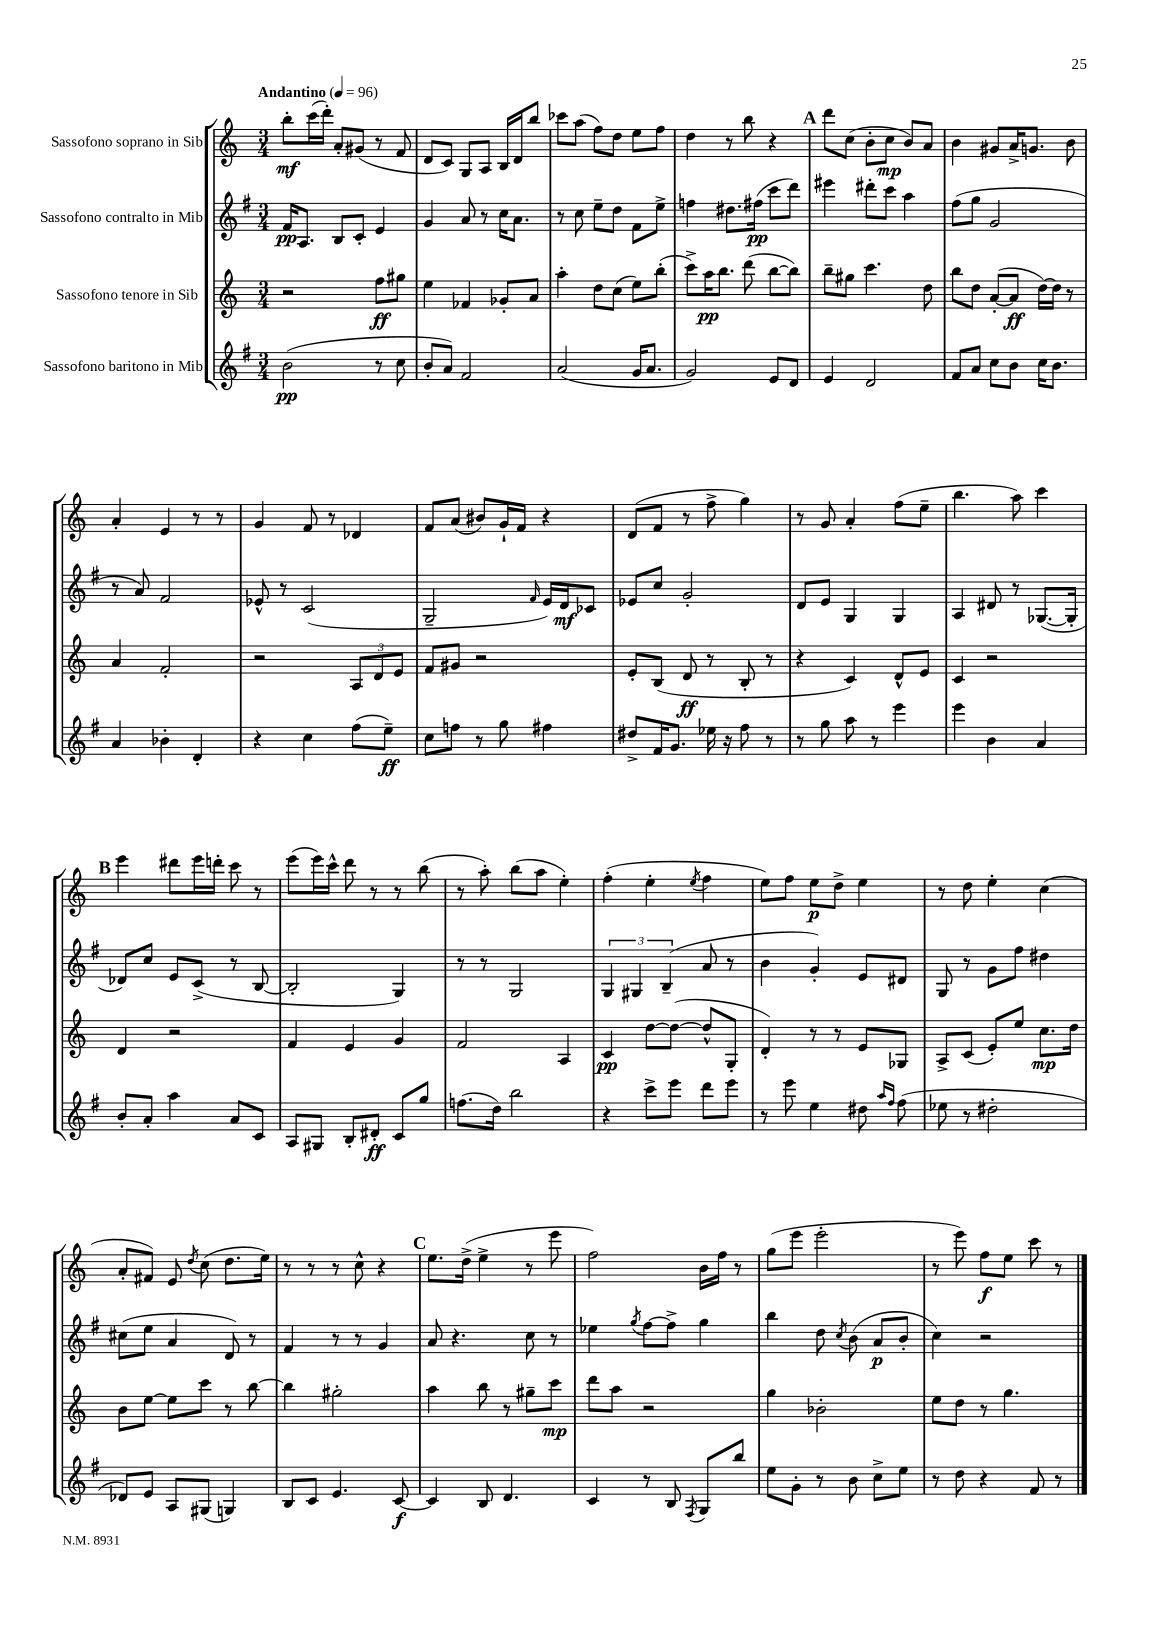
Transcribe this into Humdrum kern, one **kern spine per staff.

**kern	**dynam	**kern	**dynam	**kern	**dynam	**kern	**dynam
*part4	*part4	*part3	*part3	*part2	*part2	*part1	*part1
*staff4	*staff4	*staff3	*staff3	*staff2	*staff2	*staff1	*staff1
*I"Sassofono baritono in Mib	*	*I"Sassofono tenore in Sib	*	*I"Sassofono contralto in Mib	*	*I"Sassofono soprano in Sib	*
*clefG2	*	*clefG2	*	*clefG2	*	*clefG2	*
*k[f#]	*	*k[]	*	*k[f#]	*	*k[]	*
*M3/4	*	*M3/4	*	*M3/4	*	*M3/4	*
*MM96	*	*MM96	*	*MM96	*	*MM96	*
=1	=1	=1	=1	=1	=1	=1	=1
!	!	!	!	!	!	!LO:TX:a:B:t=Andantino	!
(2b\	pp	2r	.	16f#/KL	pp	8bb'\L	mf
.	.	.	.	8.A/J	.	.	.
.	.	.	.	.	.	(16ccc\L	.
.	.	.	.	.	.	16ddd'\JJ)	.
.	.	.	.	8B/L	.	8a'/L	.
.	.	.	.	8c'/J	.	(8g#X/J	.
8r	.	8ff\L	ff	4e/	.	8r	.
8cc\	.	8gg#X\J	.	.	.	8f/	.
=2	=2	=2	=2	=2	=2	=2	=2
8b'/L	.	4ee\	.	4g/	.	8d/L	.
8a/J)	.	.	.	.	.	8c/J)	.
2f#/	.	4f-X/	.	8a/	.	8G/L	.
.	.	.	.	8r	.	8A/J	.
.	.	8g-X'/L	.	16cc\KL	.	16B/LL	.
.	.	.	.	8.a\J	.	16d/J	.
.	.	8a/J	.	.	.	8bb/J	.
=3	=3	=3	=3	=3	=3	=3	=3
(2a/	.	4aa'\	.	8r	.	8ccc-X\L	.
.	.	.	.	8cc\	.	(8aa\J	.
.	.	8dd\L	.	8ee~\L	.	8ff\L)	.
.	.	(8cc\J	.	8dd\J	.	8dd\J	.
16g/KL	.	8ee\L)	.	8f#\L	.	8ee\L	.
8.a/J	.	.	.	.	.	.	.
.	.	(8bb'\J	.	8ee^\J	.	8ff\J	.
=4	=4	=4	=4	=4	=4	=4	=4
2g/)	.	8ccc^\L)	.	4ffn\	.	4dd\	.
.	.	16aa\K	pp	.	.	.	.
.	.	8.bb\J	.	.	.	.	.
.	.	.	.	8.dd#X\L	.	8r	.
.	.	(8ddd\	.	.	.	8bb\	.
.	.	.	.	(16ff#X\Jk	pp	.	.
8e/L	.	[8bb\L	.	8ccc\L	.	4r	.
8d/J	.	8bb\J])	.	8ddd\J)	.	.	.
!!LO:REH:place=s1:t=A
=5	=5	=5	=5	=5	=5	=5	=5
4e/	.	8bb~\L	.	4eee#X\	.	8ddd\L	.
.	.	8gg#X\J	.	.	.	(8cc\J	.
2d/	.	4.ccc\	.	8ddd#X'\L	.	8b'\L	.
.	.	.	.	8ccc\J	.	8cc\J	mp
.	.	.	.	4aa\	.	8b/L)	.
.	.	8dd\	.	.	.	8a/J	.
=6	=6	=6	=6	=6	=6	=6	=6
8f#/L	.	8bb\L	.	(8ff#\L	.	4b\	.
8a/J	.	8dd\J	.	8gg\J	.	.	.
8cc\L	.	([8a'/L	.	2g/	.	8g#X/L	.
8b\J	.	8a/J]	ff	.	.	16a^/K	.
.	.	.	.	.	.	8.gn/J	.
16cc\KL	.	[16dd\LL)	.	.	.	.	.
8.b\J	.	16dd\JJ]	.	.	.	.	.
.	.	8r	.	.	.	8b\	.
!!LO:LB:g=z
=7	=7	=7	=7	=7	=7	=7	=7
4a/	.	4a/	.	8r	.	4a'/	.
.	.	.	.	8a/)	.	.	.
4b-X'\	.	2f'/	.	2f#/	.	4e/	.
4d'/	.	.	.	.	.	8r	.
.	.	.	.	.	.	8r	.
=8	=8	=8	=8	=8	=8	=8	=8
4r	.	2r	.	8e-X^^/	.	4g/	.
.	.	.	.	8r	.	.	.
4cc\	.	.	.	(2c/	.	8f/	.
.	.	.	.	.	.	8r	.
(8ff#\L	.	12A/L	.	.	.	4d-X/	.
.	.	12d/	.	.	.	.	.
8ee~\J)	ff	.	.	.	.	.	.
.	.	12e/J	.	.	.	.	.
=9	=9	=9	=9	=9	=9	=9	=9
8cc\L	.	8f/L	.	2G~/	.	8f/L	.
8ffn\J	.	8g#X/J	.	.	.	(8a/J	.
8r	.	2r	.	.	.	8b#X/L)	.
8gg\	.	.	.	.	.	16g`/L	.
.	.	.	.	.	.	16f/JJ	.
.	.	.	.	16qqf#/	.	.	.
4ff#X\	.	.	.	16e/LL)	.	4r	.
.	.	.	.	16d/J	mf	.	.
.	.	.	.	8c-X/J	.	.	.
=10	=10	=10	=10	=10	=10	=10	=10
8dd#X^/L	.	8e'/L	.	8e-X/L	.	(8d/L	.
16f#/K	.	(8B/J	.	8cc/J	.	8f/J	.
8.g/J	.	.	.	.	.	.	.
.	.	8d/	ff	2g'/	.	8r	.
16ee-X\	.	8r	.	.	.	8ff^\	.
16r	.	.	.	.	.	.	.
8ff#\	.	8B'/	.	.	.	4gg\)	.
8r	.	8r	.	.	.	.	.
=11	=11	=11	=11	=11	=11	=11	=11
8r	.	4r	.	8d/L	.	8r	.
8gg\	.	.	.	8e/J	.	8g/	.
8aa\	.	4c/)	.	4G/	.	4a'/	.
8r	.	.	.	.	.	.	.
4eee\	.	8d^^/L	.	4G/	.	(8ff\L	.
.	.	8e/J	.	.	.	8ee~\J	.
=12	=12	=12	=12	=12	=12	=12	=12
4eee\	.	4c/	.	4A/	.	4.bb\	.
4b\	.	2r	.	8d#X/	.	.	.
.	.	.	.	8r	.	8aa\)	.
4a/	.	.	.	([8.G-X/L	.	4ccc\	.
.	.	.	.	16G-'/Jk]	.	.	.
!!LO:LB:g=z
!!LO:REH:place=s1:t=B
=13	=13	=13	=13	=13	=13	=13	=13
8b'/L	.	4d/	.	8d-X/L)	.	4eee\	.
8a'/J	.	.	.	8cc/J	.	.	.
4aa\	.	2r	.	8e/L	.	8ddd#X\L	.
.	.	.	.	(8c^/J	.	16eee\L	.
.	.	.	.	.	.	16dddn'\JJ	.
8a/L	.	.	.	8r	.	8ccc\	.
8c/J	.	.	.	[8B/	.	8r	.
=14	=14	=14	=14	=14	=14	=14	=14
8A/L	.	4f/	.	2B'/]	.	(8eee\L	.
8G#X/J	.	.	.	.	.	16eee\L)	.
.	.	.	.	.	.	16ccc^^\JJ	.
8B'/L	.	4e/	.	.	.	8ddd\	.
8d#X'/J	ff	.	.	.	.	8r	.
8c/L	.	4g/	.	4G/)	.	8r	.
8gg/J	.	.	.	.	.	(8bb\	.
=15	=15	=15	=15	=15	=15	=15	=15
(8.ffn\L	.	2f/	.	8r	.	8r	.
.	.	.	.	8r	.	8aa'\)	.
16dd\Jk)	.	.	.	.	.	.	.
2bb\	.	.	.	2G/	.	(8bb\L	.
.	.	.	.	.	.	8aa\J	.
.	.	4A/	.	.	.	4ee'\)	.
=16	=16	=16	=16	=16	=16	=16	=16
4r	.	4c/	pp	6G/	.	(4ff'\	.
.	.	.	.	6G#X/	.	.	.
8ccc^\L	.	[8dd\L	.	.	.	4ee'\	.
.	.	.	.	(6B~/	.	.	.
8eee\J	.	(8dd\J_	.	.	.	.	.
.	.	.	.	.	.	8qee/	.
8ddd\L	.	8dd^^/L]	.	8a/	.	4ff\	.
8eee\J	.	8G'/J	.	8r	.	.	.
=17	=17	=17	=17	=17	=17	=17	=17
8r	.	4d'/)	.	4b\	.	8ee\L)	.
8eee\	.	.	.	.	.	8ff\J	.
4ee\	.	8r	.	4g'/)	.	8ee\L	p
.	.	8r	.	.	.	8dd^\J	.
8dd#X\	.	8e/L	.	8e/L	.	4ee\	.
16qqaa/LL	.	.	.	.	.	.	.
16qqff#/JJ	.	.	.	.	.	.	.
(8ff#\	.	8G-X/J	.	8d#X/J	.	.	.
=18	=18	=18	=18	=18	=18	=18	=18
8ee-X\	.	8A^/L	.	8G/	.	8r	.
8r	.	(8c/J	.	8r	.	8dd\	.
2dd#X'\	.	8e'/L)	.	8g\L	.	4ee'\	.
.	.	8ee/J	.	8ff#\J	.	.	.
.	.	8.cc\L	mp	4dd#X\	.	(4cc\	.
.	.	16dd\Jk	.	.	.	.	.
!!LO:LB:g=z
=19	=19	=19	=19	=19	=19	=19	=19
8d-X/L)	.	8b\L	.	(8cc#X\L	.	8a'/L	.
8e/J	.	[8ee\J	.	8ee\J	.	8f#X/J)	.
8A/L	.	8ee\L]	.	4a/	.	8e/	.
.	.	.	.	.	.	8qdd/	.
(8G#X/J	.	8ccc\J	.	.	.	(8cc\	.
4Gn/)	.	8r	.	8d/)	.	8.dd\L	.
.	.	[8bb\	.	8r	.	.	.
.	.	.	.	.	.	16ee\Jk)	.
=20	=20	=20	=20	=20	=20	=20	=20
8B/L	.	4bb\]	.	4f#/	.	8r	.
8c/J	.	.	.	.	.	8r	.
4.e/	.	2gg#X'\	.	8r	.	8r	.
.	.	.	.	8r	.	8cc^^\	.
.	.	.	.	4g/	.	4r	.
[8c/	f	.	.	.	.	.	.
!!LO:REH:place=s1:t=C
=21	=21	=21	=21	=21	=21	=21	=21
4c/]	.	4aa\	.	8a/	.	8.ee\L	.
.	.	.	.	4.r	.	.	.
.	.	.	.	.	.	(16dd^\Jk	.
8B/	.	8bb\	.	.	.	4ee^\	.
4.d/	.	8r	.	.	.	.	.
.	.	8gg#X~\L	.	8cc\	.	8r	.
.	.	8ccc\J	mp	8r	.	8eee\	.
=22	=22	=22	=22	=22	=22	=22	=22
4c/	.	8ddd\L	.	4ee-X\	.	2ff\)	.
.	.	8aa\J	.	.	.	.	.
.	.	.	.	8qgg/	.	.	.
8r	.	2r	.	[8ff#\L	.	.	.
8B/	.	.	.	8ff#^\J]	.	.	.
8qF#/	.	.	.	.	.	.	.
8G/L	.	.	.	4gg\	.	16b\LL	.
.	.	.	.	.	.	16ff\JJ	.
8bb/J	.	.	.	.	.	8r	.
=23	=23	=23	=23	=23	=23	=23	=23
8ee\L	.	4gg\	.	4bb\	.	(8gg\L	.
8g'\J	.	.	.	.	.	8eee\J	.
8r	.	2b-X'\	.	8dd\	.	2eee'\	.
.	.	.	.	8qcc/	.	.	.
8b\	.	.	.	(8b\	.	.	.
8cc^\L	.	.	.	8a/L	p	.	.
8ee\J	.	.	.	8b'/J	.	.	.
=24	=24	=24	=24	=24	=24	=24	=24
8r	.	8ee\L	.	4cc\)	.	8r	.
8dd\	.	8dd\J	.	.	.	8eee\)	.
4r	.	8r	.	2r	.	8ff\L	f
.	.	4.gg\	.	.	.	8ee\J	.
8f#/	.	.	.	.	.	8ccc\	.
8r	.	.	.	.	.	8r	.
==	==	==	==	==	==	==	==
*-	*-	*-	*-	*-	*-	*-	*-
